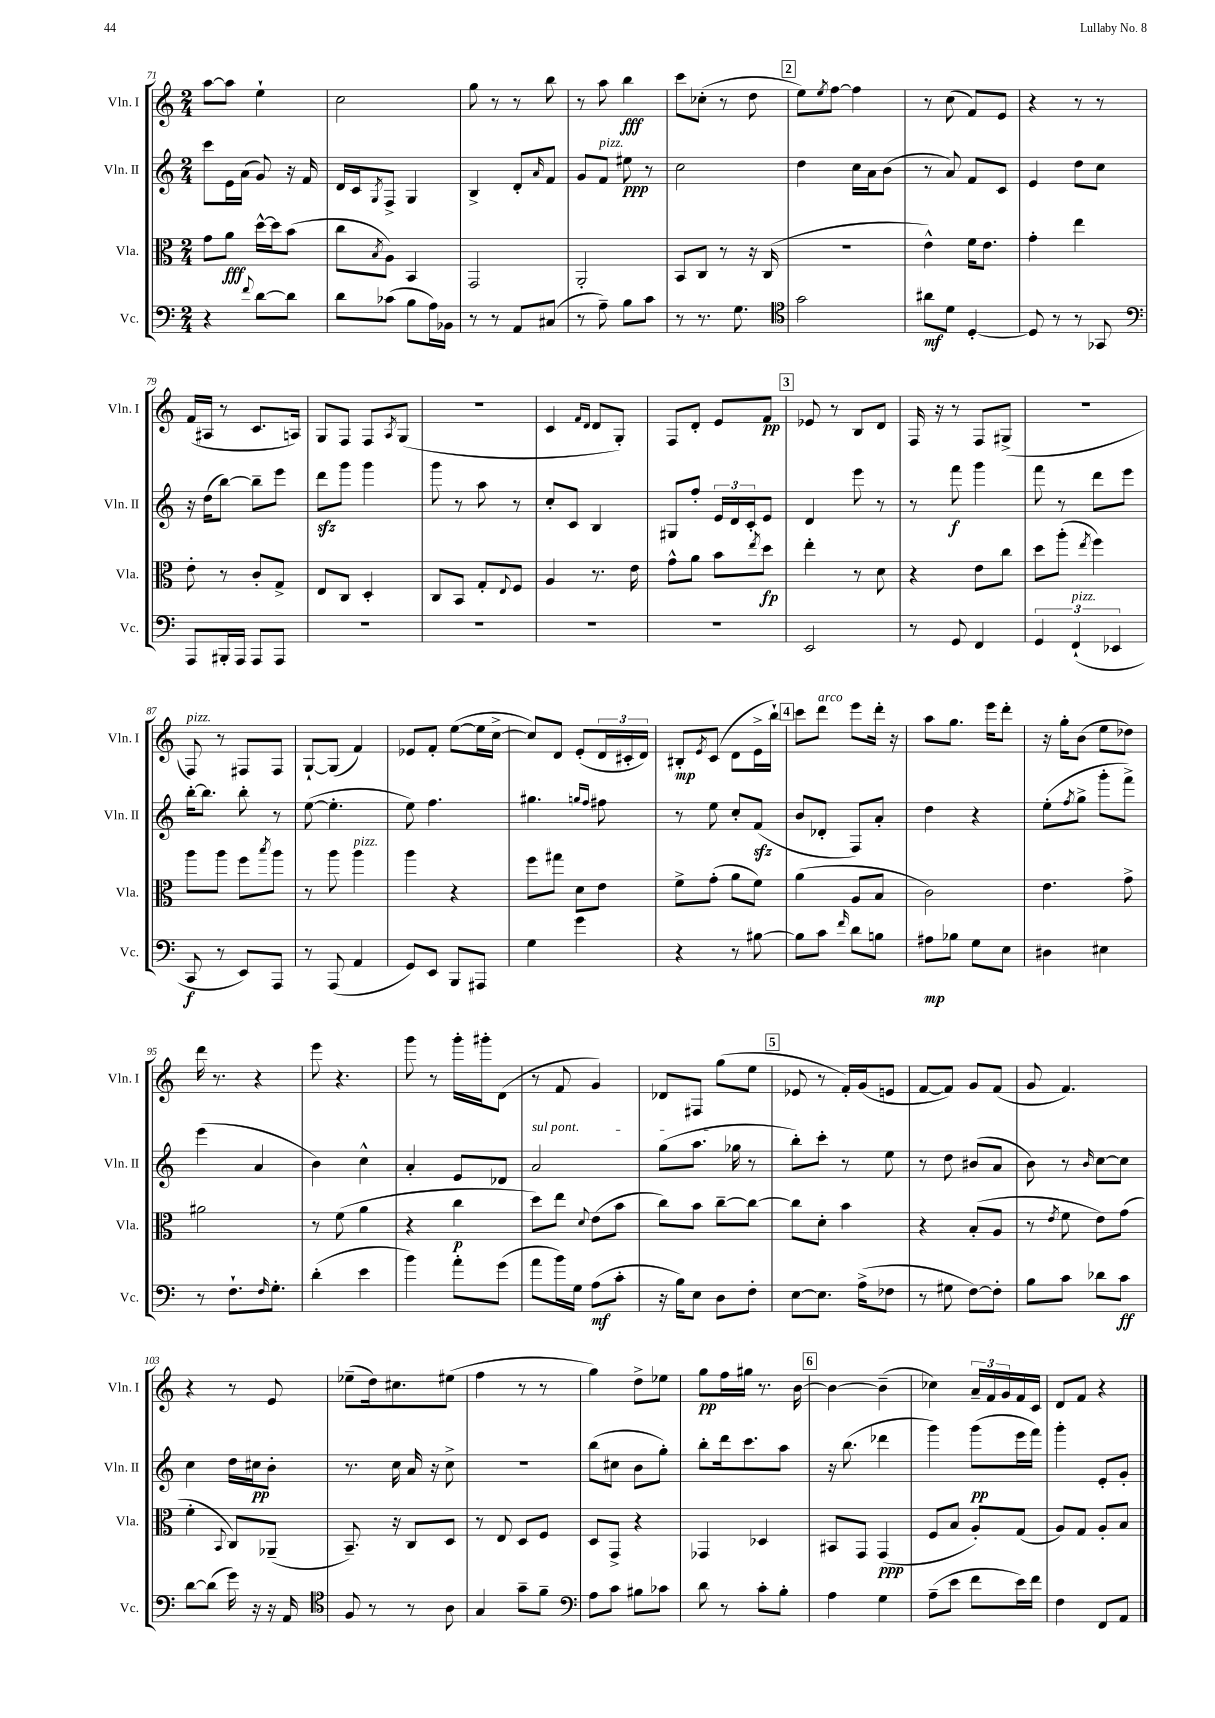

**kern	**dynam	**kern	**dynam	**kern	**dynam	**kern	**dynam
*part4	*part4	*part3	*part3	*part2	*part2	*part1	*part1
*staff4	*staff4	*staff3	*staff3	*staff2	*staff2	*staff1	*staff1
*I"Vc.	*	*I"Vla.	*	*I"Vln. II	*	*I"Vln. I	*
*I'Vc.	*	*I'Vla.	*	*I'Vln. II	*	*I'Vln. I	*
*clefF4	*	*clefC3	*	*clefG2	*	*clefG2	*
*k[]	*	*k[]	*	*k[]	*	*k[]	*
*M2/4	*	*M2/4	*	*M2/4	*	*M2/4	*
=71	=71	=71	=71	=71	=71	=71	=71
4r	.	8g\L	.	8ccc\L	.	[8aa\L	.
.	.	8a\J	fff	16e\L	.	8aa\J]	.
.	.	.	.	(16a\JJ	.	.	.
8qqf/	.	.	.	.	.	.	.
[8d\L	.	[16dd^^\LL	.	8g/)	.	4ee`\	.
.	.	16dd\J]	.	.	.	.	.
8d\J]	.	(8b\J	.	16r	.	.	.
.	.	.	.	16f/	.	.	.
=72	=72	=72	=72	=72	=72	=72	=72
8d\L	.	8cc\L	.	16d/LL	.	2cc\	.
.	.	.	.	16c/J	.	.	.
.	.	8qB/	.	8qG/	.	.	.
(8c-X\J	.	8A\J)	.	8F^/J	.	.	.
8B\L	.	4BB/	.	4G/	.	.	.
16A\L)	.	.	.	.	.	.	.
16BB-X\JJ	.	.	.	.	.	.	.
=73	=73	=73	=73	=73	=73	=73	=73
8r	.	2GG/	.	4B^/	.	8gg\	.
8r	.	.	.	.	.	8r	.
8AA/L	.	.	.	8d'/L	.	8r	.
.	.	.	.	16qqa/	.	.	.
(8C#X/J	.	.	.	8f/J	.	8bb\	.
=74	=74	=74	=74	=74	=74	=74	=74
8r	.	2AA'/	.	8g/L	.	8r	.
!	!	!	!	!LO:TX:a:i:t=pizz.	!	!	!
8A~\)	.	.	.	8f/J	.	8aa\	.
8B\L	.	.	.	8ee#X\	ppp	4bb\	fff
8c\J	.	.	.	8r	.	.	.
=75	=75	=75	=75	=75	=75	=75	=75
8r	.	8BB/L	.	2cc\	.	8ccc\L	.
8.r	.	8C/J	.	.	.	(8cc-X'\J	.
.	.	8r	.	.	.	8r	.
8.G\	.	.	.	.	.	.	.
.	.	16r	.	.	.	8dd\	.
.	.	(16C/	.	.	.	.	.
!!LO:REH:place=s1:t=2
=76	=76	=76	=76	=76	=76	=76	=76
*clefC4	*	*	*	*	*	*	*
2g\	.	2r	.	4dd\	.	8ee\L)	.
.	.	.	.	.	.	8qee/	.
.	.	.	.	.	.	[8ff\J	.
.	.	.	.	16cc\LL	.	4ff\]	.
.	.	.	.	16a\J	.	.	.
.	.	.	.	(8b\J	.	.	.
=77	=77	=77	=77	=77	=77	=77	=77
8a#X\L	mf	4e^^\)	.	8r	.	8r	.
8d\J	.	.	.	8a/)	.	(8cc\	.
[4D'/	.	16f\KL	.	8f/L	.	8f/L)	.
.	.	8.e\J	.	.	.	.	.
.	.	.	.	8c/J	.	8e/J	.
=78	=78	=78	=78	=78	=78	=78	=78
8D/]	.	4g'\	.	4e/	.	4r	.
8r	.	.	.	.	.	.	.
8r	.	4ee\	.	8dd\L	.	8r	.
8GG-X/	.	.	.	8cc\J	.	8r	.
!!LO:LB:g=z
=79	=79	=79	=79	=79	=79	=79	=79
*clefF4	*	*	*	*	*	*	*
8AAA/L	.	8e'\	.	16r	.	(16f/LL	.
.	.	.	.	(16dd\KL	.	16A#X/JJ	.
16BBB#X'/L	.	8r	.	[8bb\J)	.	8r	.
16AAA/JJ	.	.	.	.	.	.	.
8AAA/L	.	8c'/L	.	8bb~\L]	.	8.c/L	.
8AAA/J	.	8G^/J	.	8eee\J	.	.	.
.	.	.	.	.	.	16An/Jk)	.
=80	=80	=80	=80	=80	=80	=80	=80
2r	.	8E/L	.	8dddzz\L	.	8G/L	.
.	.	8C/J	.	8ggg\J	.	8F/J	.
.	.	4D'/	.	4ggg\	.	8F/L	.
.	.	.	.	.	.	8qA/	.
.	.	.	.	.	.	(8G/J	.
=81	=81	=81	=81	=81	=81	=81	=81
2r	.	8C/L	.	8ggg\	.	2r	.
.	.	8BB/J	.	8r	.	.	.
.	.	8G'/L	.	8aa\	.	.	.
.	.	8qqE/	.	.	.	.	.
.	.	8F/J	.	8r	.	.	.
=82	=82	=82	=82	=82	=82	=82	=82
2r	.	4A/	.	8cc'/L	.	4c/	.
.	.	.	.	8c/J	.	.	.
.	.	.	.	.	.	16qqf/LL	.
.	.	.	.	.	.	16qqd/JJ	.
.	.	8.r	.	4B/	.	8d/L	.
.	.	.	.	.	.	8G'/J)	.
.	.	16e\	.	.	.	.	.
=83	=83	=83	=83	=83	=83	=83	=83
2r	.	8g^^\L	.	8G#X/L	.	8F/L	.
.	.	8a\J	.	8ff'/J	.	8d'/J	.
.	.	8b\L	.	24e/LL	.	8e/L	.
.	.	.	.	24d/	.	.	.
.	.	.	.	24c'/J	.	.	.
.	.	8qee/	.	.	.	.	.
.	.	8dd\J	fp	8e/J	.	8f/J	pp
!!LO:REH:place=s1:t=3
=84	=84	=84	=84	=84	=84	=84	=84
2EE/	.	4ee'\	.	4d/	.	8e-X/	.
.	.	.	.	.	.	8r	.
.	.	8r	.	8eee\	.	8B/L	.
.	.	8d\	.	8r	.	8d/J	.
=85	=85	=85	=85	=85	=85	=85	=85
8r	.	4r	.	8r	.	16F/	.
.	.	.	.	.	.	16r	.
8GG/	.	.	.	8fff\	f	8r	.
4FF/	.	8e\L	.	4ggg\	.	8F/L	.
.	.	8cc\J	.	.	.	(8G#X^/J	.
=86	=86	=86	=86	=86	=86	=86	=86
6GG/	.	8dd\L	.	8fff\	.	2r	.
.	.	(8aa'\J	.	8r	.	.	.
!LO:TX:a:i:t=pizz.	!	!	!	!	!	!	!
(6FF`/	.	.	.	.	.	.	.
.	.	8qee/	.	.	.	.	.
.	.	4ff\)	.	8ddd\L	.	.	.
6EE-X/	.	.	.	.	.	.	.
.	.	.	.	8eee\J	.	.	.
!!LO:LB:g=z
=87	=87	=87	=87	=87	=87	=87	=87
!	!	!	!	!	!	!LO:TX:a:i:t=pizz.	!
8CC/	f	8aa\L	.	[16bb'\KL	.	8F/)	.
.	.	.	.	8.bb\J]	.	.	.
8r	.	8aa\J	.	.	.	8r	.
8EE/L)	.	8ff\L	.	8bb'\	.	8F#X/L	.
.	.	8qbb/	.	.	.	.	.
8AAA/J	.	8aa\J	.	8r	.	8F#/J	.
=88	=88	=88	=88	=88	=88	=88	=88
8r	.	8r	.	([8ee\	.	[8G`/L	.
(8AAA/	.	8aa\	.	4.ee'\]	.	(8G/J]	.
!	!	!LO:TX:a:i:t=pizz.	!	!	!	!	!
4AA/	.	4aa\	.	.	.	4f/)	.
=89	=89	=89	=89	=89	=89	=89	=89
8GG/L)	.	4aa\	.	8ee\)	.	8e-X/L	.
8EE/J	.	.	.	4.ff\	.	8f'/J	.
8BBB/L	.	4r	.	.	.	([8ee\L	.
8AAA#X/J	.	.	.	.	.	16ee\L]	.
.	.	.	.	.	.	[16cc^\JJ	.
=90	=90	=90	=90	=90	=90	=90	=90
4G\	.	8ff\L	.	4.gg#X\	.	8cc/L])	.
.	.	8gg#X\J	.	.	.	8d/J	.
4g\	.	8d\L	.	.	.	(8e'/L	.
.	.	.	.	16qqggn/LL	.	.	.
.	.	.	.	16qqff/JJ	.	.	.
.	.	8e\J	.	8ff#X\	.	24d/L	.
.	.	.	.	.	.	24c#X'/	.
.	.	.	.	.	.	24d/JJ)	.
=91	=91	=91	=91	=91	=91	=91	=91
4r	.	8f^\L	.	8r	.	8B#X'/L	mp
.	.	.	.	.	.	8qe/	.
.	.	(8g'\J	.	8ee\	.	(8c/J	.
8r	.	8a\L	.	8cc'/L	.	8d\L	.
[8B#X\	.	8f\J)	.	(8fzz/J	.	16e^\L	.
.	.	.	.	.	.	16bb`\JJ)	.
!!LO:REH:place=s1:t=4
=92	=92	=92	=92	=92	=92	=92	=92
8B#\L]	.	(4a\	.	8b/L	.	8ccc\L	.
!	!	!	!	!	!	!LO:TX:a:i:t=arco	!
8c\J	.	.	.	8d-X'/J	.	8ddd\J	.
16qqf/	.	.	.	.	.	.	.
8d\L	.	8A/L	.	8F/L)	.	8eee\L	.
8Bn\J	.	8B/J	.	8a'/J	.	16ddd'\Jk	.
.	.	.	.	.	.	16r	.
=93	=93	=93	=93	=93	=93	=93	=93
8A#X\L	mp	2c\)	.	4dd\	.	8aa\L	.
8B-X\J	.	.	.	.	.	8.gg\J	.
8G\L	.	.	.	4r	.	.	.
.	.	.	.	.	.	16eee\KL	.
8E\J	.	.	.	.	.	8ddd'\J	.
=94	=94	=94	=94	=94	=94	=94	=94
4D#X\	.	4.e\	.	(8ee'\L	.	16r	.
.	.	.	.	.	.	16gg'\KL	.
.	.	.	.	8qff/	.	.	.
.	.	.	.	8gg^\J	.	(8b\J	.
4E#X\	.	.	.	8ggg'\L	.	8ee\L	.
.	.	8g^\	.	8fff^\J)	.	8dd-X\J)	.
!!LO:LB:g=z
=95	=95	=95	=95	=95	=95	=95	=95
8r	.	2a#X\	.	(4eee\	.	16ddd\	.
.	.	.	.	.	.	8.r	.
8.F`\L	.	.	.	.	.	.	.
.	.	.	.	4a/	.	4r	.
16qqF/	.	.	.	.	.	.	.
8.G'\J	.	.	.	.	.	.	.
=96	=96	=96	=96	=96	=96	=96	=96
(4d'\	.	8r	.	4b\)	.	8eee\	.
.	.	(8f\	.	.	.	4.r	.
4e\	.	4a\	.	4cc^^\	.	.	.
=97	=97	=97	=97	=97	=97	=97	=97
4b\)	.	4r	.	4a'/	.	8ggg\	.
.	.	.	.	.	.	8r	.
8a'\L	.	4cc\	p	8e/L	.	16ggg'\LL	.
.	.	.	.	.	.	16ggg#X'\J	.
(8g\J	.	.	.	8d-X/J	.	(8d\J	.
=98	=98	=98	=98	=98	=98	=98	=98
!	!	!	!	!LO:TX:a:i:t=sul pont.	!	!	!
8a\L	.	8dd\L)	.	2a/	.	8r	.
16b\L)	.	8ee\J	.	.	.	8f/	.
16G\JJ	.	.	.	.	.	.	.
.	.	8qqd/	.	.	.	.	.
(8A\L	mf	(8e\L	.	.	.	4g/)	.
8c'\J	.	8b\J	.	.	.	.	.
=99	=99	=99	=99	=99	=99	=99	=99
16r	.	8cc\L)	.	(8gg\L	.	8d-X/L	.
16B\KL)	.	.	.	.	.	.	.
8E\J	.	8b\J	.	8.aa\J	.	8F#X/J	.
8D\L	.	[8cc~\L	.	.	.	(8gg\L	.
.	.	.	.	16gg-X\	.	.	.
8F'\J	.	8cc\J_	.	8r	.	8ee\J	.
!!LO:REH:place=s1:t=5
=100	=100	=100	=100	=100	=100	=100	=100
[8E\L	.	8cc\L]	.	8bb'\L)	.	8e-X/	.
8.E\J]	.	8d'\J	.	8ccc'\J	.	8r	.
.	.	4b\	.	8r	.	16f'/LL)	.
(16A^\KL	.	.	.	.	.	(16g/J	.
8F-X\J	.	.	.	8ee\	.	8en/J	.
=101	=101	=101	=101	=101	=101	=101	=101
8r	.	4r	.	8r	.	[8f/L	.
8G#X\	.	.	.	8dd\	.	8f/J])	.
[8F\L)	.	(8B'/L	.	(8b#X/L	.	8g/L	.
8F'\J]	.	8A/J	.	8a/J	.	(8f/J	.
=102	=102	=102	=102	=102	=102	=102	=102
8B\L	.	8r	.	8b\)	.	8g/	.
.	.	8qe/	.	.	.	.	.
8c\J	.	8f\	.	8r	.	4.f/)	.
.	.	.	.	16qqb/	.	.	.
8d-X\L	.	8e\L)	.	[8cc\L	.	.	.
8c\J	ff	(8g\J	.	8cc\J]	.	.	.
!!LO:LB:g=z
=103	=103	=103	=103	=103	=103	=103	=103
[8d\L	.	4f'\	.	4cc\	.	4r	.
(8d\J]	.	.	.	.	.	.	.
.	.	8qqBB/	.	.	.	.	.
16g\)	.	8C/L)	.	16dd\LL	.	8r	.
16r	.	.	.	16cc#X\J	pp	.	.
16r	.	(8AA-X~/J	.	8b'\J	.	8e/	.
16AA/	.	.	.	.	.	.	.
=104	=104	=104	=104	=104	=104	=104	=104
*clefC4	*	*	*	*	*	*	*
8F/	.	8.BB~/)	.	8.r	.	(8ee-X~\L	.
8r	.	.	.	.	.	16dd\k)	.
.	.	16r	.	16cc\	.	8.cc#X\	.
8r	.	8C/L	.	16a/	.	.	.
.	.	.	.	16r	.	.	.
8A\	.	8D/J	.	8cc^\	.	(8ee#X\J	.
=105	=105	=105	=105	=105	=105	=105	=105
4G/	.	8r	.	2r	.	4ff\	.
.	.	8E/	.	.	.	.	.
8g~\L	.	8D/L	.	.	.	8r	.
8f~\J	.	8F/J	.	.	.	8r	.
=106	=106	=106	=106	=106	=106	=106	=106
*clefF4	*	*	*	*	*	*	*
8A\L	.	8D/L	.	(8bb\L	.	4gg\)	.
8c\J	.	8GG^/J	.	8cc#X\J	.	.	.
8B#X\L	.	4r	.	8b\L	.	8dd^\L	.
8c-X\J	.	.	.	8gg'\J)	.	8ee-X\J	.
=107	=107	=107	=107	=107	=107	=107	=107
8d\	.	4GG-X/	.	8bb'\L	.	8gg\L	pp
8r	.	.	.	16ddd\k	.	16ff\L	.
.	.	.	.	8.ccc\	.	16gg#X\JJ	.
8c'\L	.	4D-X/	.	.	.	8.r	.
8B'\J	.	.	.	8aa\J	.	.	.
.	.	.	.	.	.	[16b\	.
!!LO:REH:place=s1:t=6
=108	=108	=108	=108	=108	=108	=108	=108
4A\	.	8BB#X/L	.	16r	.	4b\_	.
.	.	.	.	(8.bb\	.	.	.
.	.	8GG/J	.	.	.	.	.
4G\	.	(4GG/	ppp	4ddd-X\	.	(4b~\]	.
=109	=109	=109	=109	=109	=109	=109	=109
(8A~\L	.	8F/L	.	4ggg\)	.	4cc-X\)	.
8e\J	.	8B/J	.	.	.	.	.
8f\L	.	8A'/L)	.	(8ggg\L	pp	24a~/LL	.
.	.	.	.	.	.	24f/	.
.	.	.	.	.	.	24g/	.
16e\L)	.	(8G/J	.	16eee\L	.	16f/	.
16f\JJ	.	.	.	16fff\JJ)	.	16c/JJ	.
=110	=110	=110	=110	=110	=110	=110	=110
4F\	.	8A/L)	.	4ggg'\	.	8d/L	.
.	.	8G/J	.	.	.	8f/J	.
8FF/L	.	8A'/L	.	8e'/L	.	4r	.
8AA/J	.	8B/J	.	8g'/J	.	.	.
==	==	==	==	==	==	==	==
*-	*-	*-	*-	*-	*-	*-	*-
